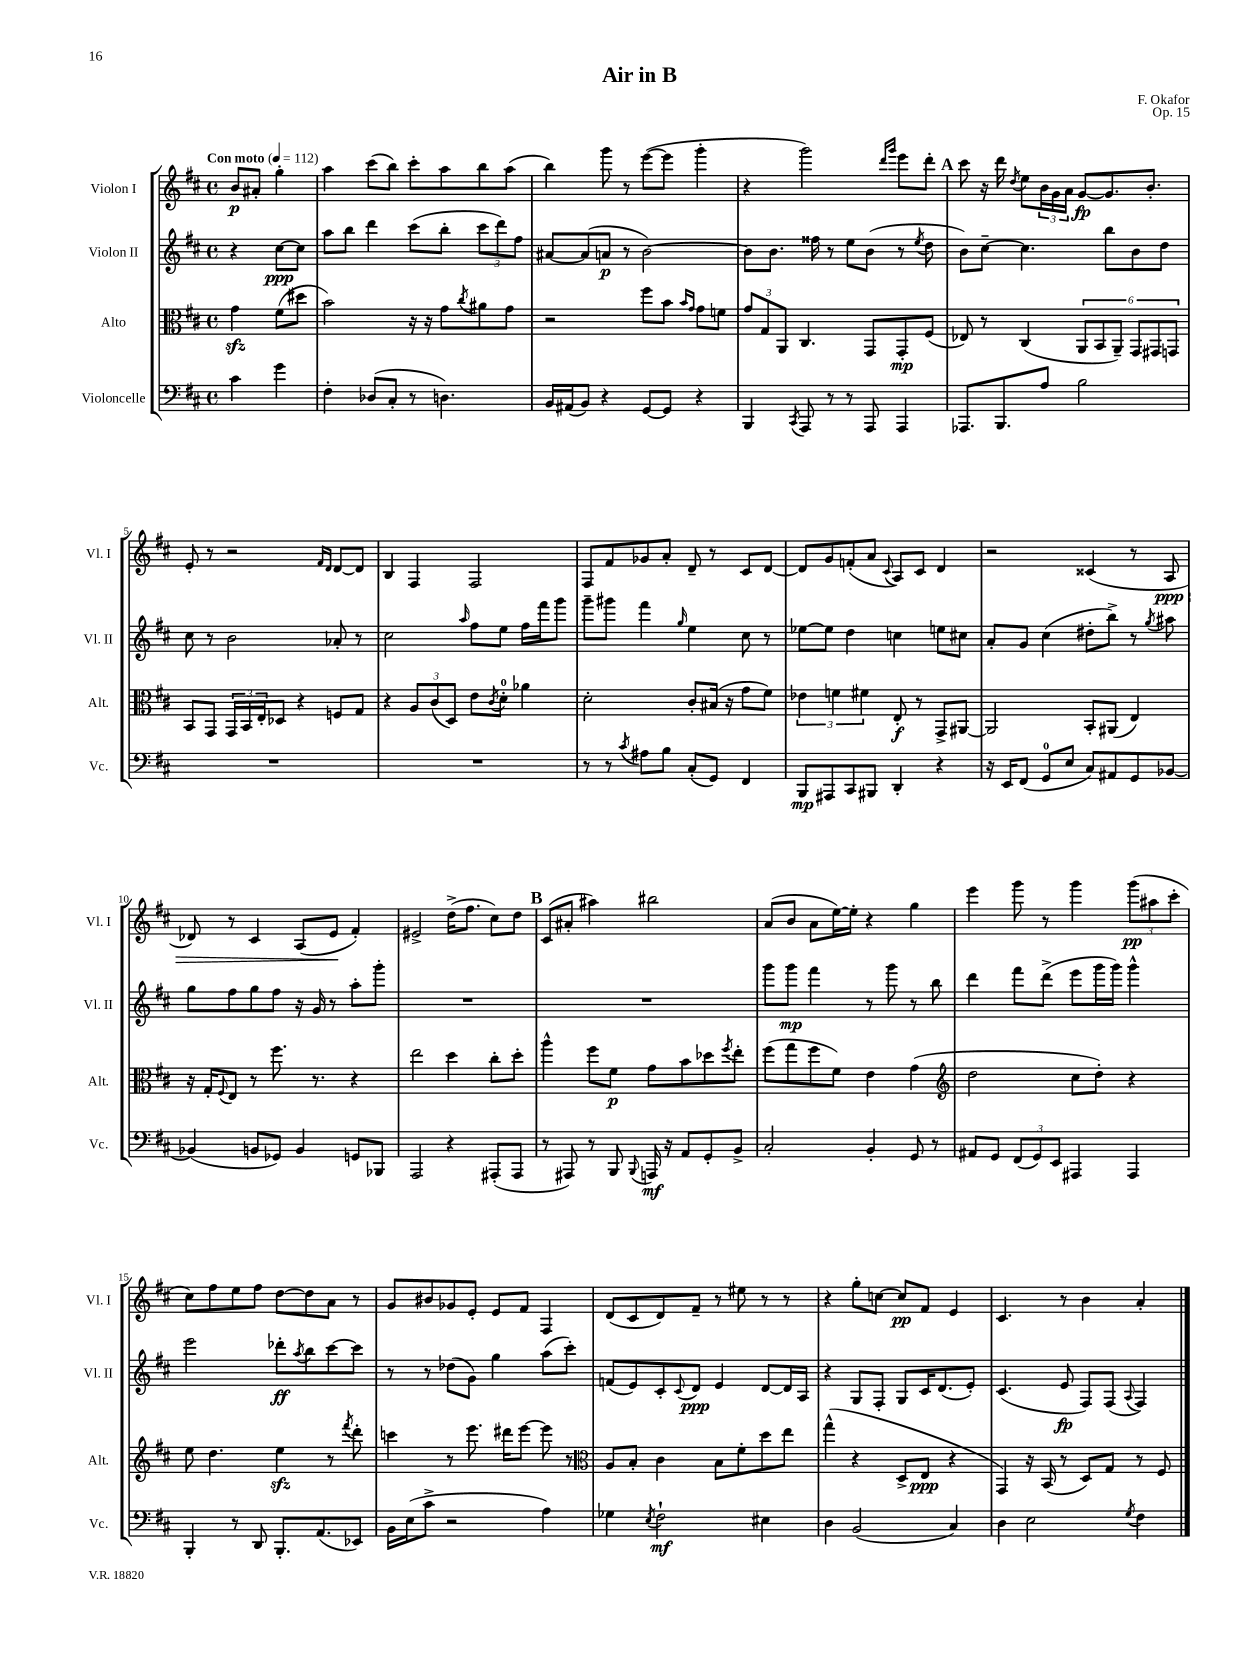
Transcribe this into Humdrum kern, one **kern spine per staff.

**kern	**kern	**kern	**kern
*staff4	*staff3	*staff2	*staff1
*clefF4	*clefC3	*clefG2	*clefG2
*k[f#c#]	*k[f#c#]	*k[f#c#]	*k[f#c#]
*M4/4	*M4/4	*M4/4	*M4/4
*met(c)	*met(c)	*met(c)	*met(c)
*MM112	*MM112	*MM112	*MM112
4c#\	4g\	4r	8b/L
.	.	.	8a#'/J
4g\	(8f#\L	[8cc#\L	4gg'\
.	8dd#\J	8cc#\]J	.
=	=	=	=
4F#'\	2b\)	8aa\L	4aa\
.	.	8bb\J	.
(8D-/L	.	4ddd\	(8ccc#\L
8C#'/J	.	.	8bb\J)
8r	16r	(8ccc#\L	8ccc#'\L
.	16r	.	.
4.D\)	8g\L	8bb'\J	8aa\
.	8qcc#/	.	.
.	8a#\	12ccc#\L	8bb\
.	.	12ddd\)	.
.	8g\J	.	(8aa\J
.	.	12ff#\J	.
=	=	=	=
16BB/LL	2r	[8a#/L	4bb\)
(16AA#/J	.	.	.
8BB/J)	.	(8a#/]	.
4r	.	8a/J	8ggg\
.	.	8r	8r
[8GG/L	8ff#\L	[2b\)	([8eee\L
8GG/]J	8b\J	.	8eee\]J
.	16qqb/LL	.	.
.	16qqg/JJ	.	.
4r	8g\L	.	4ggg'\
.	8f\J	.	.
=	=	=	=
4BBB/	12g/L	8b\]L	4r
.	12G/	.	.
.	.	8.b\J	.
.	12AA/J	.	.
8qCC#/	.	.	.
8AAA/	4.C#/	.	2ggg\)
.	.	16ff##\	.
8r	.	8r	.
8r	.	8ee\L	.
8AAA/	8GG/L	(8b\J	.
.	.	.	16qqddd/LL
.	.	.	16qqggg/JJ
4AAA/	8GG'/	8r	8eee\L
.	.	8qee/	.
.	(8F#/J	8dd\	8ddd'\J
=	=	=	=
8.AAA-/L	8E-/)	8b\L)	8ccc#\
.	8r	[8cc#~\J	16r
8.BBB/	.	.	16ddd\
.	.	.	8qdd/
.	(4C#/	4.cc#\]	8ee\L
8A/J	.	.	24b\L
.	.	.	24g\
.	.	.	24a\JJ
2B\	12AA/L	.	[8g/L
.	12BB/	.	.
.	.	8bb\L	8.g/]
.	12AA~/J)	.	.
.	12GG/L	8b\	.
.	.	.	8.b'/J
.	12GG#/	.	.
.	.	8dd\J	.
.	12GG/J	.	.
=	=	=	=
1r	8BB/L	8cc#\	8e'/
.	8GG/J	8r	8r
.	24GG/LL	2b\	2r
.	24BB/	.	.
.	24E'/J	.	.
.	8D-/J	.	.
.	4r	.	.
.	.	.	16qqf#/LL
.	.	.	16qqd/JJ
.	8F/L	8a-'/	[8d/L
.	8G/J	8r	8d/]J
=	=	=	=
1r	4r	2cc#\	4B/
.	12A/L	.	4F#/
.	(12c#/	.	.
.	12D/J)	.	.
.	.	16qqaa/	.
.	8e\L	8ff#\L	2F#/
.	8qc#/	.	.
.	8d'\J	8ee\J	.
.	4a-\	16ff#\LL	.
.	.	16fff#\J	.
.	.	8ggg\J	.
=	=	=	=
8r	2d'\	8ggg~\L	8F#/L
8r	.	8ggg#\J	8f#/
8qc#/	.	.	.
8A#\L	.	4fff#\	8g-/
8B\J	.	.	8a'/J
.	.	16qqgg/	.
(8C#'/L	8c#'/L	4ee\	8d~/
8GG/J)	(16B#/Jk	.	8r
.	16r	.	.
4FF#/	8g\L	8cc#\	8c#/L
.	8f#\J)	8r	[8d/J
=	=	=	=
8BBB/L	6e-\	[8ee-\L	8d/]L
8AAA#/	.	8ee-\]J	8g/
.	6f\	.	.
8CC#/	.	4dd\	(8f'/
.	6f#\	.	.
8BBB#/J	.	.	8a/J
.	.	.	8qqc#/
4DD'/	8E'/	4cc\	8A/L)
.	8r	.	8c#/J
4r	8GG^/L	8ee\L	4d/
.	[8AA#/J	8cc#\J	.
=	=	=	=
16r	2AA#/]	8a'/L	2r
16EE/LK	.	.	.
(8FF#/J	.	8g/J	.
8GG/L	.	(4cc#\	.
8E/J	.	.	.
8C#/L)	8BB'/L	8dd#'\L	(4c##/
8AA#/	(8AA#/J	8bb^\J)	.
8GG/	4E/)	8r	8r
.	.	8qgg/	.
[8BB-/J	.	8aa#\	8A/
=	=	=	=
(4BB-/]	16r	8gg\L	8d-/)
.	16G'/LK	.	.
.	8qqF#/	.	.
.	8E/J	8ff#\	8r
8BB/L	8r	8gg\	4c#/
8GG-/J)	8.ff#\	8ff#\J	.
4BB/	.	16r	(8A/L
.	8.r	16g/	.
.	.	8r	8e/J
8GG/L	4r	8aa'\L	4f#'/)
8BBB-/J	.	8ggg'\J	.
=	=	=	=
2AAA/	2ee\	1r	2e#^/
4r	4dd\	.	(16dd^\LK
.	.	.	8.ff#\J
(8AAA#'/L	8cc#'\L	.	8cc#\L)
8AAA#/J	8dd'\J	.	8dd\J
=	=	=	=
8r	4aa^^\	1r	(8c#/L
8AAA#/)	.	.	8a#'/J
8r	8ff#\L	.	4aa#\)
8BBB/	8f#\J	.	.
8qqBBB/	.	.	.
16AAA/	8g\L	.	2bb#\
16r	.	.	.
8AA/L	8b\	.	.
8GG'/	8dd-\	.	.
.	8qff#/	.	.
8BB^/J	8ee'\J	.	.
=	=	=	=
2C#'/	(8ff#\L	8ggg\L	(8a/L
.	8gg\	8ggg\J	8b/J
.	8ff#\	4fff#\	8a\L
.	8f#\J)	.	[16ee\L)
.	.	.	16ee'\]JJ
4BB'/	4e\	8r	4r
.	.	8ggg\	.
8GG/	(4g\	8r	4gg\
8r	.	8bb\	.
=	=	=	=
*	*clefG2	*	*
8AA#/L	2dd\	4ddd\	4eee\
8GG/J	.	.	.
(12FF#/L	.	8fff#\L	8ggg\
12GG/)	.	.	.
.	.	(8ddd^\J	8r
12EE/J	.	.	.
4AAA#/	8cc#\L	8eee\L	4ggg\
.	8dd'\J)	16ggg\L	.
.	.	16ggg\JJ)	.
4AAA#/	4r	4ggg^^\	(12ggg\L
.	.	.	12aa#\
.	.	.	12ccc#'\J
=	=	=	=
4BBB'/	8ee\	2eee\	8cc#\L)
.	4.dd\	.	8ff#\
8r	.	.	8ee\
8DD/	.	.	8ff#\J
8.BBB'/L	4ee\	8ddd-'\L	[8dd\L
.	.	8qaa/	.
.	.	8bb\	8dd\]
(8.AA/	.	.	.
.	8r	[8ccc#\	8a\J
.	8qfff#/	.	.
8EE-/J)	8ddd'\	8ccc#\]J	8r
=	=	=	=
16BB\LL	4ccc\	8r	8g/L
(16E\J	.	.	.
8c#^\J	.	8r	8b#/
2r	8r	(8dd-\L	8g-/
.	8.eee\	8g\J)	8e'/J
.	.	4gg\	8e/L
.	16ddd#\LK	.	.
.	[8eee\J	.	8f#/J
4A\)	8eee\]	(8aa\L	4F#/
.	8r	8ccc#'\J)	.
=	=	=	=
*	*clefC3	*	*
4G-\	8A/L	(8f/L	(8d/L
.	8B'/J	8e/)	8c#/
8qE/	.	.	.
2F#`\	4c#\	8c#'/	8d/)
.	.	8qqc#/	.
.	.	8d/J	8f#~/J
.	8B\L	4e/	8r
.	8f#'\	.	8ee#\
4E#\	8dd\	[8d/L	8r
.	8ee\J	16d/]L	8r
.	.	16A/JJ	.
=	=	=	=
4D\	(4gg^^\	4r	4r
(2BB/	4r	8G/L	8gg'\L
.	.	8F#'/J	[8cc\J
.	8D^/L	8G/L	8cc/]L
.	8E/J	16c#/K	8f#/J
.	.	(8.d/	.
4C#/)	4r	.	4e/
.	.	8e'/J)	.
=	=	=	=
4D\	4GG/)	(4.c#/	4.c#/
2E\	16r	.	.
.	(16BB/	.	.
.	8r	8e/	8r
.	8D/L)	8F#/L)	4b\
.	8G/J	(8F#/J	.
8qG/	.	8qqA/	.
4F#\	8r	4F#/)	4a'/
.	8F#/	.	.
==	==	==	==
*-	*-	*-	*-
